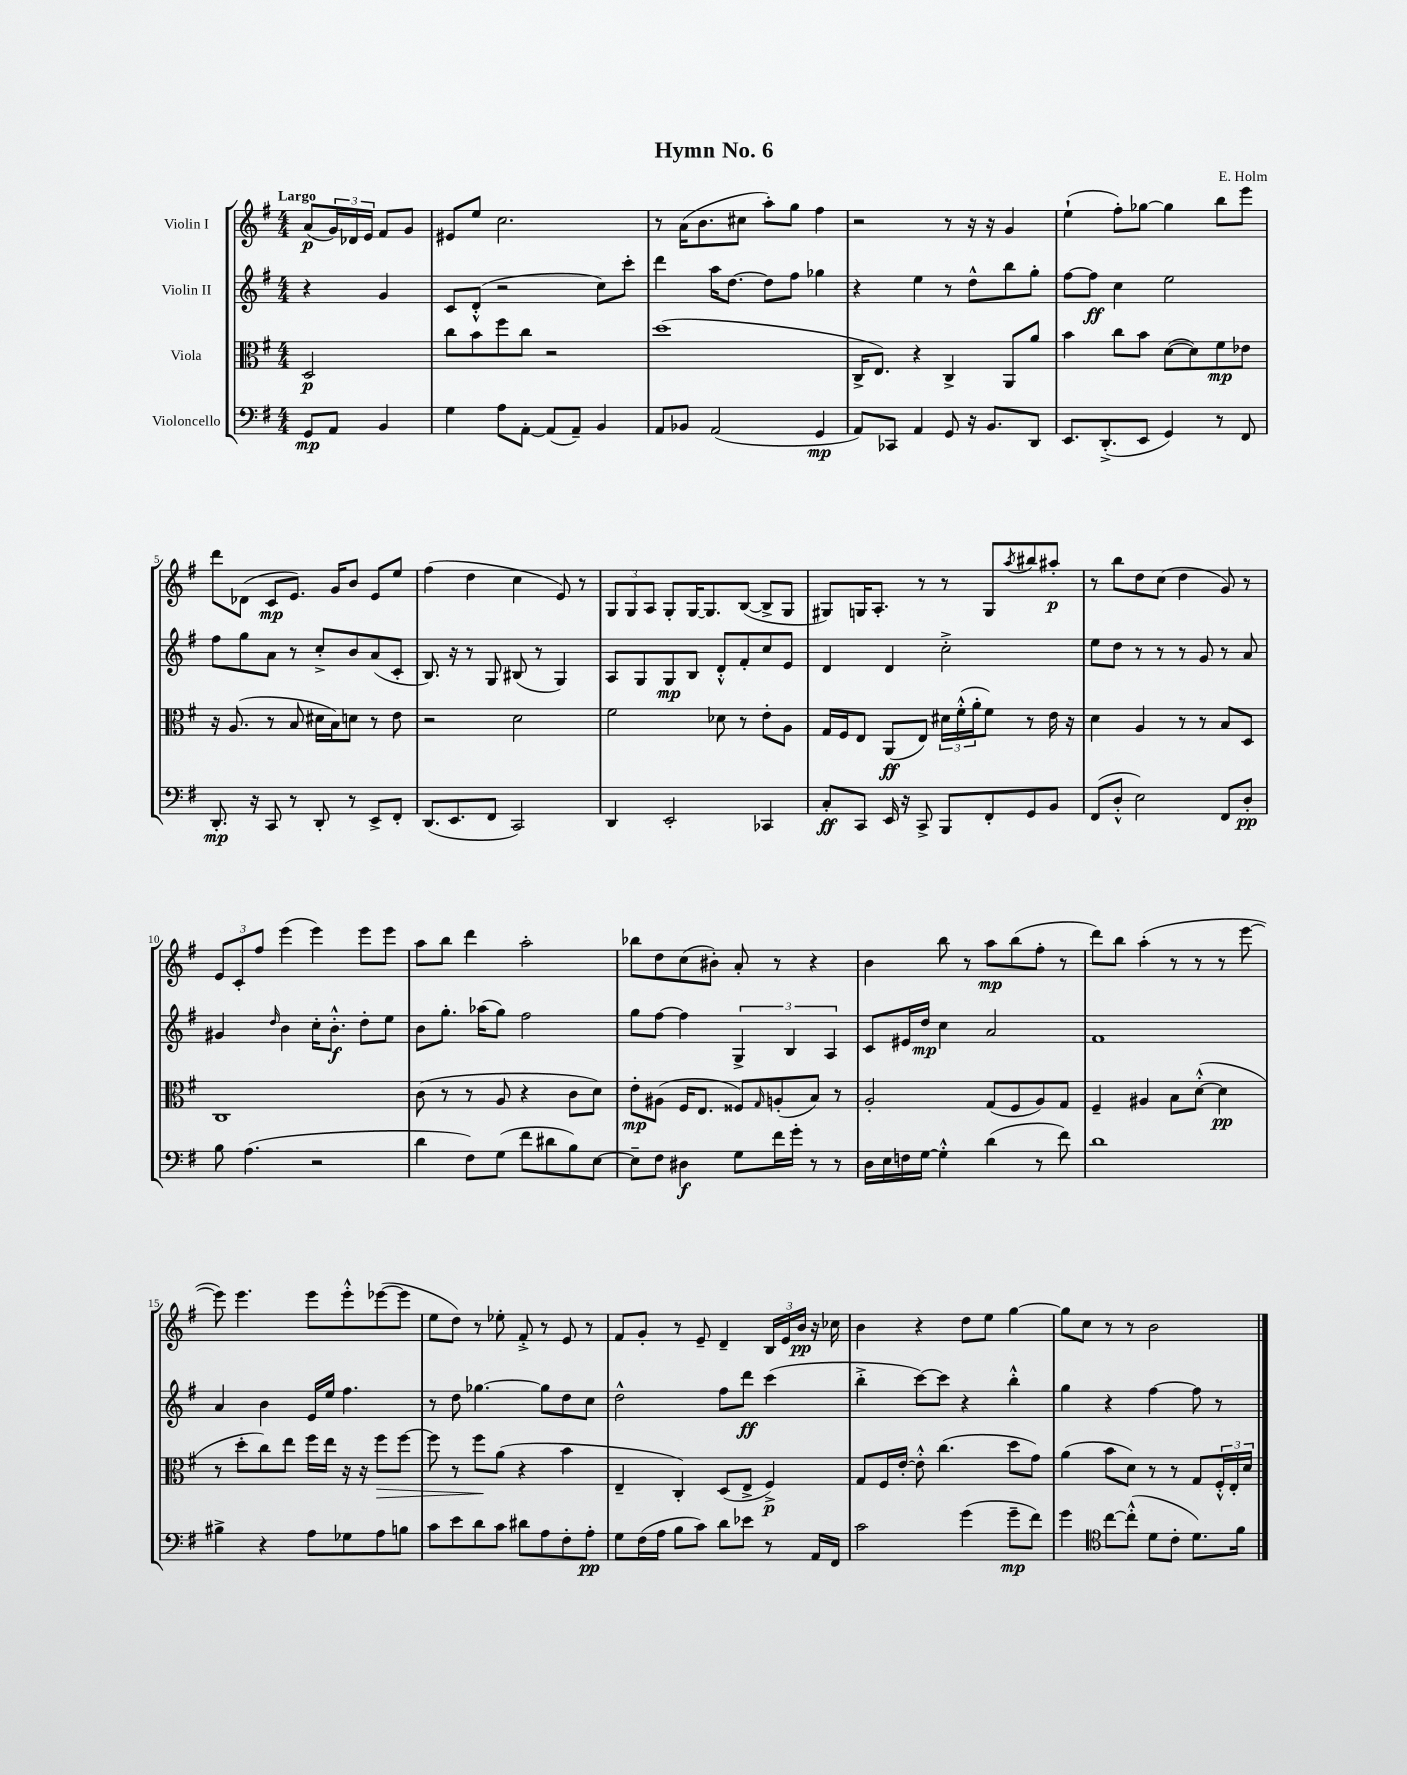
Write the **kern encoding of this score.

**kern	**kern	**kern	**kern
*staff4	*staff3	*staff2	*staff1
*clefF4	*clefC3	*clefG2	*clefG2
*k[f#]	*k[f#]	*k[f#]	*k[f#]
*M4/4	*M4/4	*M4/4	*M4/4
8GG	2D	4r	(8a
8AA	.	.	24g)
.	.	.	24d-
.	.	.	24e
4BB	.	4g	8f#
.	.	.	8g
=	=	=	=
4G	8cc	8c	8e#
.	8b	(8d'^^	8ee
8A	8ff#	2r	2.cc
[8AA'	8cc	.	.
(8AA]	2r	.	.
8AA~)	.	.	.
4BB	.	8cc)	.
.	.	8ccc'	.
=	=	=	=
8AA	(1dd	4ddd	8r
8BB-	.	.	(16a
.	.	.	8.b
(2AA	.	16aa	.
.	.	[8.dd	.
.	.	.	8cc#
.	.	8dd]	8aa')
.	.	8ff#	8gg
4GG	.	4gg-	4ff#
=	=	=	=
8AA)	16C^	4r	2r
.	8.E)	.	.
8CC-	.	.	.
4AA	4r	4ee	.
8GG	4C^	8r	8r
16r	.	8dd^^	16r
8.BB	.	.	16r
.	8AA	8bb	4g
8DD	8a	8gg'	.
=	=	=	=
8.EE	4b	[8ff#	(4ee`
.	.	8ff#]	.
(8.DD'^	.	.	.
.	8cc	4cc	8ff#')
8EE	8b	.	[8gg-
4GG)	([8d	2ee	4gg-]
.	8d])	.	.
8r	8f#	.	8bb
8FF#	8e-	.	8eee
=	=	=	=
8.DD'	16r	8ff#	8ddd
.	(8.A	.	.
.	.	8gg	(8d-
16r	.	.	.
8CC	8r	8a	8c
8r	8B	8r	8.e)
8DD'	16d#	8cc'^	.
.	16B)	.	16g
8r	8d	8b	8b
8EE^	8r	(8a	8e
8FF#'	8e	8c'	8ee
=	=	=	=
(8.DD	2r	8.B)	(4ff#
8.EE	.	16r	.
.	.	8r	4dd
8FF#	.	8G	.
2CC)	2d	(8B#	4cc
.	.	8r	.
.	.	4G)	8e)
.	.	.	8r
=	=	=	=
4DD	2f#	8A	12G
.	.	.	12G
.	.	8G	.
.	.	.	12A
2EE'	.	8G	8G'
.	.	8B	[16G
.	.	.	8.G]
.	8d-	8d'^^	.
.	8r	8f#'	([8B
4CC-	8e'	8cc	8B^]
.	8A	8e	8G
=	=	=	=
8C'	16G	4d	8G#)
.	16F#	.	.
8CC	8E	.	16G
.	.	.	8.A'
16EE	(8AA	4d	.
16r	.	.	.
8CC^	8E)	.	8r
8BBB	24d#	2cc'^	8r
.	(24f#'^^	.	.
.	24a'	.	.
8FF#'	8f#)	.	8G
.	.	.	8qaa
8GG	8r	.	8bb#
8BB	16e	.	8aa#'
.	16r	.	.
=	=	=	=
(8FF#	4d	8ee	8r
8D'^^	.	8dd	8bb
2E)	4A	8r	8dd
.	.	8r	(8cc
.	8r	8r	4dd
.	8r	8g	.
8FF#	8B	8r	8g)
8D'	8D	8a	8r
=	=	=	=
8B	1C	4g#	12e
.	.	.	12c'
(4.A	.	.	.
.	.	.	12ff#
.	.	16qqdd	.
.	.	4b	(4eee
2r	.	16cc'	4eee)
.	.	8.b'^^	.
.	.	8dd'	8eee
.	.	8ee	8eee
=	=	=	=
4d	(8c	8b	8aa
.	8r	8.gg'	8bb
8F#)	8r	.	4ddd
.	.	(16aa-	.
(8G	8A	8gg)	.
8f#	4r	2ff#	2aa'
8d#	.	.	.
8B)	8c	.	.
[8E	8d)	.	.
=	=	=	=
8E~]	8e'	8gg	8bb-
8F#	(8A#	[8ff#	8dd
4D#	16F#	4ff#]	(8cc
.	8.E	.	.
.	.	.	8b#')
8G	8F##)	6G^	8a'
.	16qqG	.	.
16f#	(8A'	.	8r
.	.	6B	.
16g'	.	.	.
8r	8B)	.	4r
.	.	6A	.
8r	8r	.	.
=	=	=	=
16D	2A'	8c	4b
16E	.	.	.
16F	.	16e#	.
[16G	.	16dd	.
4G'^^]	.	4cc	8bb
.	.	.	8r
(4d	(8G	2a	8aa
.	8F#	.	(8bb
8r	8A)	.	8ff#'
8f#)	8G	.	8r
=	=	=	=
1d	4F#~	1f#	8ddd)
.	.	.	8bb
.	4A#	.	(4aa'
.	8B	.	8r
.	([8d'^^	.	8r
.	4d]	.	8r
.	.	.	[8eee
=	=	=	=
4B#^	8r	4a	8eee])
.	8dd'	.	4.eee
4r	8cc)	4b	.
.	8ee	.	.
8A	16ff#	16e	8eee
.	16ee	16ee	.
8G-	16r	4.ff#	8eee'^^
.	16r	.	.
8A	8ff#	.	([8eee-
8B	[8ff#	.	8eee-]
=	=	=	=
8c	8ff#]	8r	8ee
8e	8r	8dd	8dd)
8d	8ff#	[4.gg-	8r
8c	(8a	.	8ee-'
8d#	4r	.	8f#'^
8A	.	8gg-]	8r
8F#'	4b	8dd	8e
8A'	.	8cc	8r
=	=	=	=
8G	4E~	2dd^^	8f#
(16F#	.	.	8g'
16A	.	.	.
8B	4C')	.	8r
8c)	.	.	8e~
8d	(8D	8ff#	4d~
8e-	8E^	8ddd	.
8r	4F#^)	(4ccc	24B
.	.	.	24e
.	.	.	24b
16AA	.	.	16r
16FF#	.	.	16cc-
=	=	=	=
2c	8G	4bb'^	4b
.	16F#	.	.
.	[16e'	.	.
.	8e'^^]	[8ccc)	4r
.	(4.cc	8ccc]	.
(4g	.	4r	8dd
.	.	.	8ee
8g~	8dd	4bb'^^	[4gg
8f#)	8g)	.	.
=	=	=	=
4g	(4a	4gg	8gg]
.	.	.	8cc
*clefC4	*	*	*
[8cc	8b	4r	8r
(8cc'^^]	8d)	.	8r
8d	8r	[4ff#	2b
8c'	8r	.	.
8.d)	8G	8ff#]	.
.	24F#'^^	8r	.
.	24E'	.	.
16f#	.	.	.
.	24d	.	.
==	==	==	==
*-	*-	*-	*-
